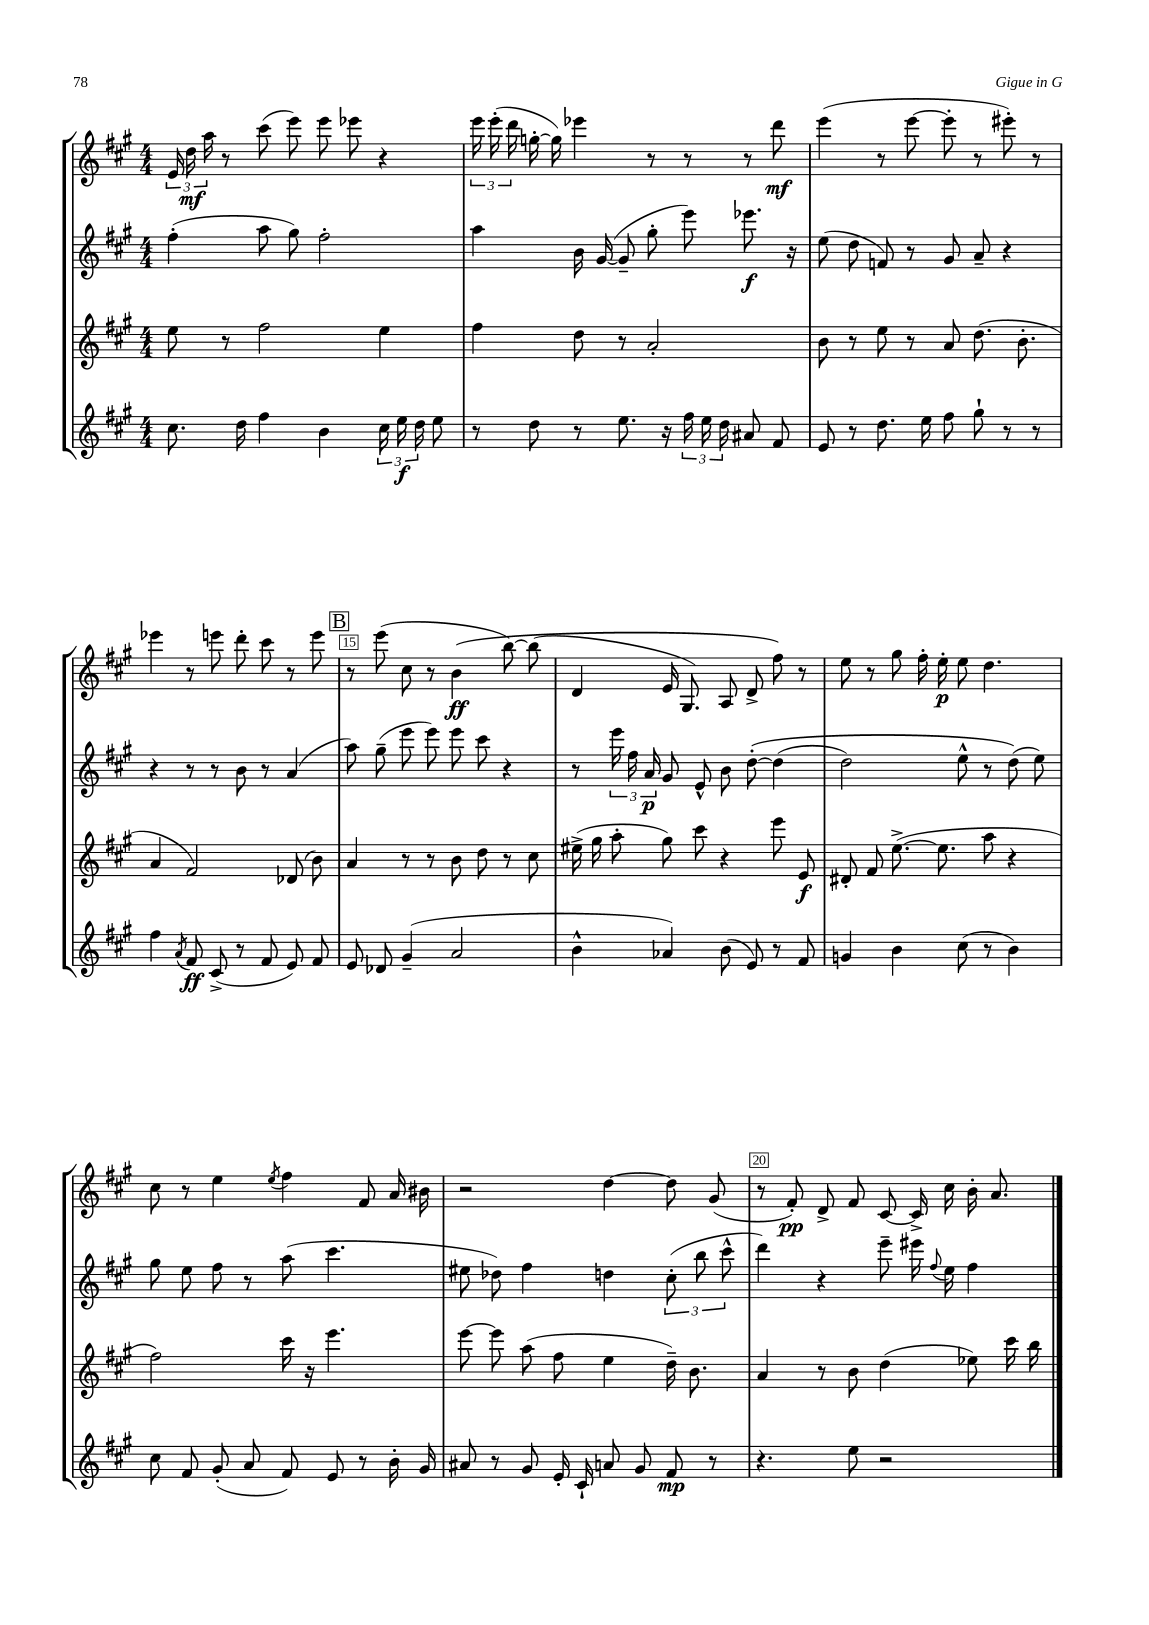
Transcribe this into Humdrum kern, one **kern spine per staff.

**kern	**kern	**kern	**kern
*staff4	*staff3	*staff2	*staff1
*clefG2	*clefG2	*clefG2	*clefG2
*k[f#c#g#]	*k[f#c#g#]	*k[f#c#g#]	*k[f#c#g#]
*M4/4	*M4/4	*M4/4	*M4/4
8.cc#\	8ee\	(4ff#'\	24e/
.	.	.	24dd\
.	.	.	24aa\
.	8r	.	8r
16dd\	.	.	.
4ff#\	2ff#\	8aa\	(8ccc#\
.	.	8gg#\)	8eee\)
4b\	.	2ff#'\	8eee\
.	.	.	8eee-\
24cc#\	4ee\	.	4r
24ee\	.	.	.
24dd\	.	.	.
8ee\	.	.	.
=	=	=	=
8r	4ff#\	4aa\	24eee\
.	.	.	(24eee'\
.	.	.	24ddd\
8dd\	.	.	[16gg'\
.	.	.	16gg\])
8r	8dd\	16b\	4eee-\
.	.	([16g#/	.
8.ee\	8r	8g#~/]	.
.	2a'/	8gg#'\	8r
16r	.	.	.
24ff#\	.	8eee\)	8r
24ee\	.	.	.
24dd\	.	.	.
8a#/	.	8.eee-\	8r
8f#/	.	.	8ddd\
.	.	16r	.
=	=	=	=
8e/	8b\	(8ee\	(4eee\
8r	8r	8dd\	.
8.dd\	8ee\	8f/)	8r
.	8r	8r	[8eee\
16ee\	.	.	.
8ff#\	8a/	8g#/	8eee'\]
8gg#`\	(8.dd\	8a~/	8r
8r	.	4r	8eee#'\)
.	8.b'\	.	.
8r	.	.	8r
=	=	=	=
4ff#\	4a/	4r	4eee-\
8qa/	.	.	.
8f#/	2f#/)	8r	8r
(8c#^/	.	8r	8eee\
8r	.	8b\	8ddd'\
8f#/	.	8r	8ccc#\
8e/)	(8d-/	(4a/	8r
8f#/	8b\)	.	8eee\
=	=	=	=
8e/	4a/	8aa\)	8r
8d-/	.	(8gg#~\	(8eee\
(4g#~/	8r	8eee\	8cc#\
.	8r	8eee\)	8r
2a/	8b\	8eee\	&(4b\
.	8dd\	8ccc#\	.
.	8r	4r	[8bb\)
.	8cc#\	.	(8bb\]
=	=	=	=
4b^^\	(16ee#^\	8r	4d/
.	16gg#\	.	.
.	8aa'\	24eee\	.
.	.	24ff#\	.
.	.	24a/	.
4a-/)	8gg#\)	8g#/	16e/
.	.	.	8.G#/)
.	8ccc#\	8e^^/	.
(8b\	4r	8b\	8A/
8e/)	.	&([8dd'\	8d^/
8r	8eee\	(4dd\]	8ff#\&)
8f#/	8e/	.	8r
=	=	=	=
4g/	8d#'/	2dd\)	8ee\
.	8f#/	.	8r
4b\	([8.ee^\	.	8gg#\
.	.	.	16ff#'\
.	8.ee\]	.	16ee'\
(8cc#\	.	8ee^^\	8ee\
8r	8aa\	8r	4.dd\
4b\)	4r	(8dd\&)	.
.	.	8ee\)	.
=	=	=	=
8cc#\	2ff#\)	8gg#\	8cc#\
8f#/	.	8ee\	8r
(8g#'/	.	8ff#\	4ee\
8a/	.	8r	.
.	.	.	8qee/
8f#/)	16ccc#\	(8aa\	4ff#\
.	16r	.	.
8e/	4.eee\	4.ccc#\	.
8r	.	.	8f#/
16b'\	.	.	16a/
16g#/	.	.	16b#\
=	=	=	=
8a#/	[8eee\	8ee#\	2r
8r	8eee\]	8dd-\)	.
8g#/	(8aa\	4ff#\	.
16e'/	8ff#\	.	.
16c#`/	.	.	.
8a/	4ee\	4dd\	[4dd\
8g#/	.	.	.
8f#/	16dd~\)	(12cc#'\	8dd\]
.	8.b\	.	.
.	.	12bb\	.
8r	.	.	(8g#/
.	.	12ccc#^^\	.
=	=	=	=
4.r	4a/	4ddd\)	8r
.	.	.	8f#'/)
.	8r	4r	8d^/
8ee\	8b\	.	8f#/
2r	(4dd\	8eee~\	[8c#/
.	.	16eee#\	16c#^/]
.	.	8qqff#/	.
.	.	16ee\	16cc#\
.	8ee-\)	4ff#\	16b'\
.	.	.	8.a/
.	16ccc#\	.	.
.	16bb\	.	.
==	==	==	==
*-	*-	*-	*-
